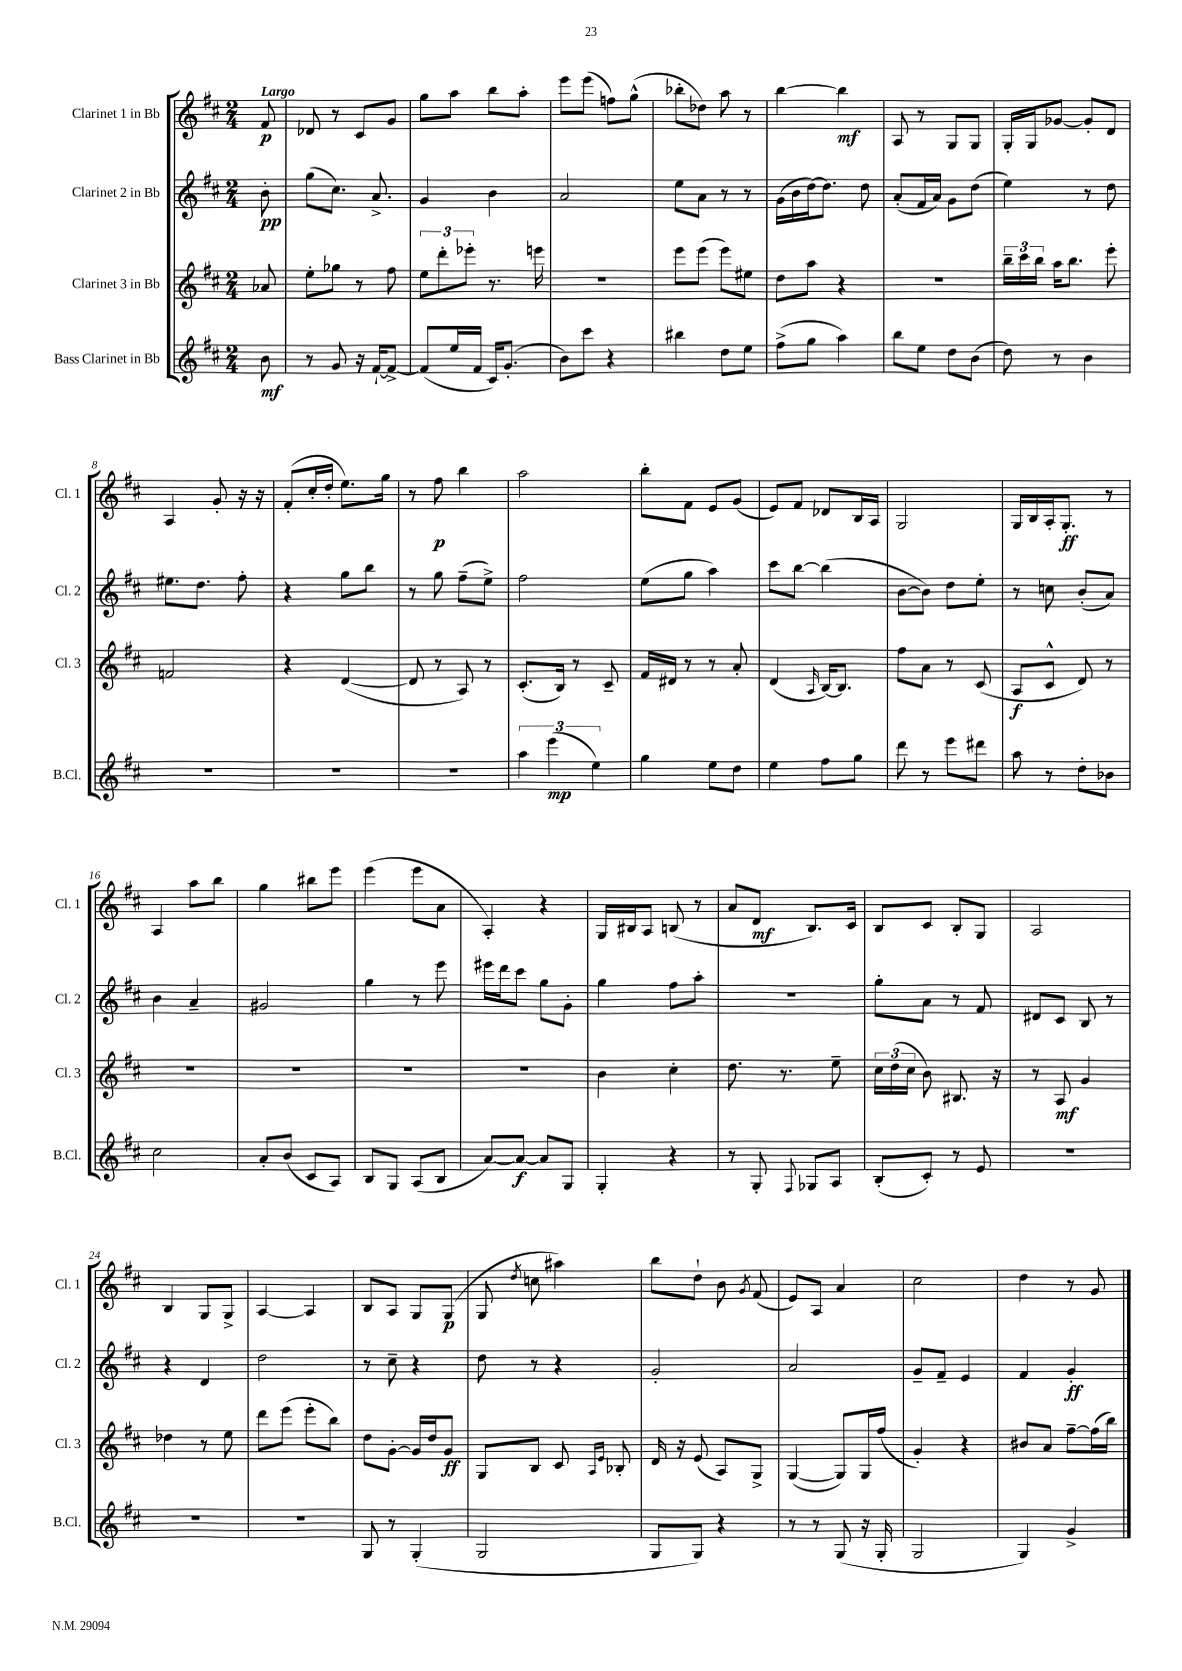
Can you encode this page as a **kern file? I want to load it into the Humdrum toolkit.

**kern	**kern	**kern	**kern
*staff4	*staff3	*staff2	*staff1
*clefG2	*clefG2	*clefG2	*clefG2
*k[f#c#]	*k[f#c#]	*k[f#c#]	*k[f#c#]
*M2/4	*M2/4	*M2/4	*M2/4
8b	8a-	8b'	8f#
=	=	=	=
8r	8ee'	(8gg	8d-
8g	8gg-	8.cc#)	8r
16r	8r	.	8c#
[16f#`	.	8.a^	.
8f#^_	8ff#	.	8g
=	=	=	=
(8f#]	12ee	4g	8gg
.	12ddd'	.	.
16ee	.	.	8aa
.	12eee-'	.	.
16f#	.	.	.
16c#)	8.r	4b	8bb
(8.g'	.	.	.
.	.	.	8aa'
.	16eee	.	.
=	=	=	=
8b)	2r	2a	8eee
8ccc#	.	.	(8eee
4r	.	.	8ff)
.	.	.	(8gg^^
=	=	=	=
4bb#	8eee	8ee	8bb-'
.	(8eee	8a	8dd-)
8dd	8eee)	8r	8aa
8ee	8ee#	8r	8r
=	=	=	=
(8ff#^	8dd	(16g	[4bb
.	.	16b	.
8gg	8aa	[16dd)	.
.	.	8.dd]	.
4aa)	4r	.	4bb]
.	.	8dd	.
=	=	=	=
8bb	2r	(8a'	8A
8ee	.	16f#	8r
.	.	16a)	.
8dd	.	8g	8G
(8b	.	(8dd	8G
=	=	=	=
8dd)	24bb~	4ee)	16G'
.	24ccc#	.	.
.	.	.	16G
.	24bb	.	.
8r	16aa	.	[8g-
.	8.bb	.	.
4b	.	8r	8g-']
.	8eee'	8dd	8d
=	=	=	=
2r	2f	8.ee#	4A
.	.	8.dd	.
.	.	.	8g'
.	.	8ff#'	16r
.	.	.	16r
=	=	=	=
2r	4r	4r	(8f#'
.	.	.	16cc#'
.	.	.	16dd'
.	([4d	8gg	8.ee)
.	.	8bb	.
.	.	.	16gg
=	=	=	=
2r	8d]	8r	8r
.	8r	8gg	8ff#
.	8A)	(8ff#~	4bb
.	8r	8ee^)	.
=	=	=	=
6aa	(8.c#'	2ff#	2aa
(6eee	.	.	.
.	16B)	.	.
.	8r	.	.
6ee)	.	.	.
.	8c#~	.	.
=	=	=	=
4gg	16f#	(8ee	8bb'
.	16d#	.	.
.	8r	8gg	8f#
8ee	8r	4aa)	8e
8dd	8a'	.	(8g
=	=	=	=
4ee	(4d	8ccc#	8e)
.	.	[8bb	8f#
.	16qqA	.	.
8ff#	[16B)	(4bb]	8d-
.	8.B]	.	.
8gg	.	.	16B
.	.	.	16A
=	=	=	=
8ddd	8ff#	[8b	2G
8r	8a	8b])	.
8eee	8r	8dd	.
8ddd#	(8c#	8ee'	.
=	=	=	=
8aa	8A	8r	16G
.	.	.	16B
8r	8c#^^	8cc	16A'
.	.	.	8.G'
8dd'	8d)	(8b'	.
8b-	8r	8a)	8r
=	=	=	=
2cc#	2r	4b	4A
.	.	4a~	8aa
.	.	.	8bb
=	=	=	=
8a'	2r	2g#	4gg
(8b	.	.	.
8c#	.	.	8bb#
8A)	.	.	8eee
=	=	=	=
8B	2r	4gg	(4eee
8G	.	.	.
(8A	.	8r	8eee
8B	.	8eee	8a
=	=	=	=
[8a)	2r	16eee#	4A')
.	.	16ddd	.
8a_	.	8ccc#	.
8a]	.	8gg	4r
8G	.	8g'	.
=	=	=	=
4G'	4b	4gg	16G
.	.	.	16B#
.	.	.	8A
4r	4cc#'	8ff#	(8B
.	.	8aa'	8r
=	=	=	=
8r	8.dd	2r	8a
8G'	.	.	8d
.	8.r	.	.
8qqF#	.	.	.
8G-	.	.	8.B)
8A	8ee~	.	.
.	.	.	16c#
=	=	=	=
(8B'	24cc#	8gg'	8B
.	(24dd	.	.
.	24cc#	.	.
8c#')	8b)	8a	8c#
8r	8.B#	8r	8B'
8e	.	8f#	8G
.	16r	.	.
=	=	=	=
2r	8r	8d#	2A
.	8A	8c#	.
.	4g	8B	.
.	.	8r	.
=	=	=	=
2r	4dd-	4r	4B
.	8r	4d	8G
.	8ee	.	8G^
=	=	=	=
2r	8ddd	2dd	[4A
.	(8eee	.	.
.	8eee'	.	4A]
.	8bb)	.	.
=	=	=	=
8G	8dd	8r	8B
8r	[8g'	8cc#~	8A
(4G'	16g]	4r	8G
.	16dd	.	.
.	8g	.	(8G
=	=	=	=
2G	8G	8dd	8G
.	.	.	8qdd
.	8B	8r	8cc
.	8c#	4r	4aa#)
.	16qqA	.	.
.	16qqe	.	.
.	8B-'	.	.
=	=	=	=
8G	16d	2g'	8bb
.	16r	.	.
8G)	(8e	.	8dd`
4r	8A)	.	8b
.	.	.	8qg
.	8G^	.	(8f#
=	=	=	=
8r	([4G	2a	8e)
8r	.	.	8A
(8G	8G])	.	4a
16r	16G	.	.
16G'	(16ff#	.	.
=	=	=	=
2G	4g')	8g~	2cc#
.	.	8f#~	.
.	4r	4e	.
=	=	=	=
4G)	8b#	4f#	4dd
.	8a	.	.
4g^	[8ff#~	4g'	8r
.	(16ff#]	.	8g
.	16bb)	.	.
==	==	==	==
*-	*-	*-	*-
